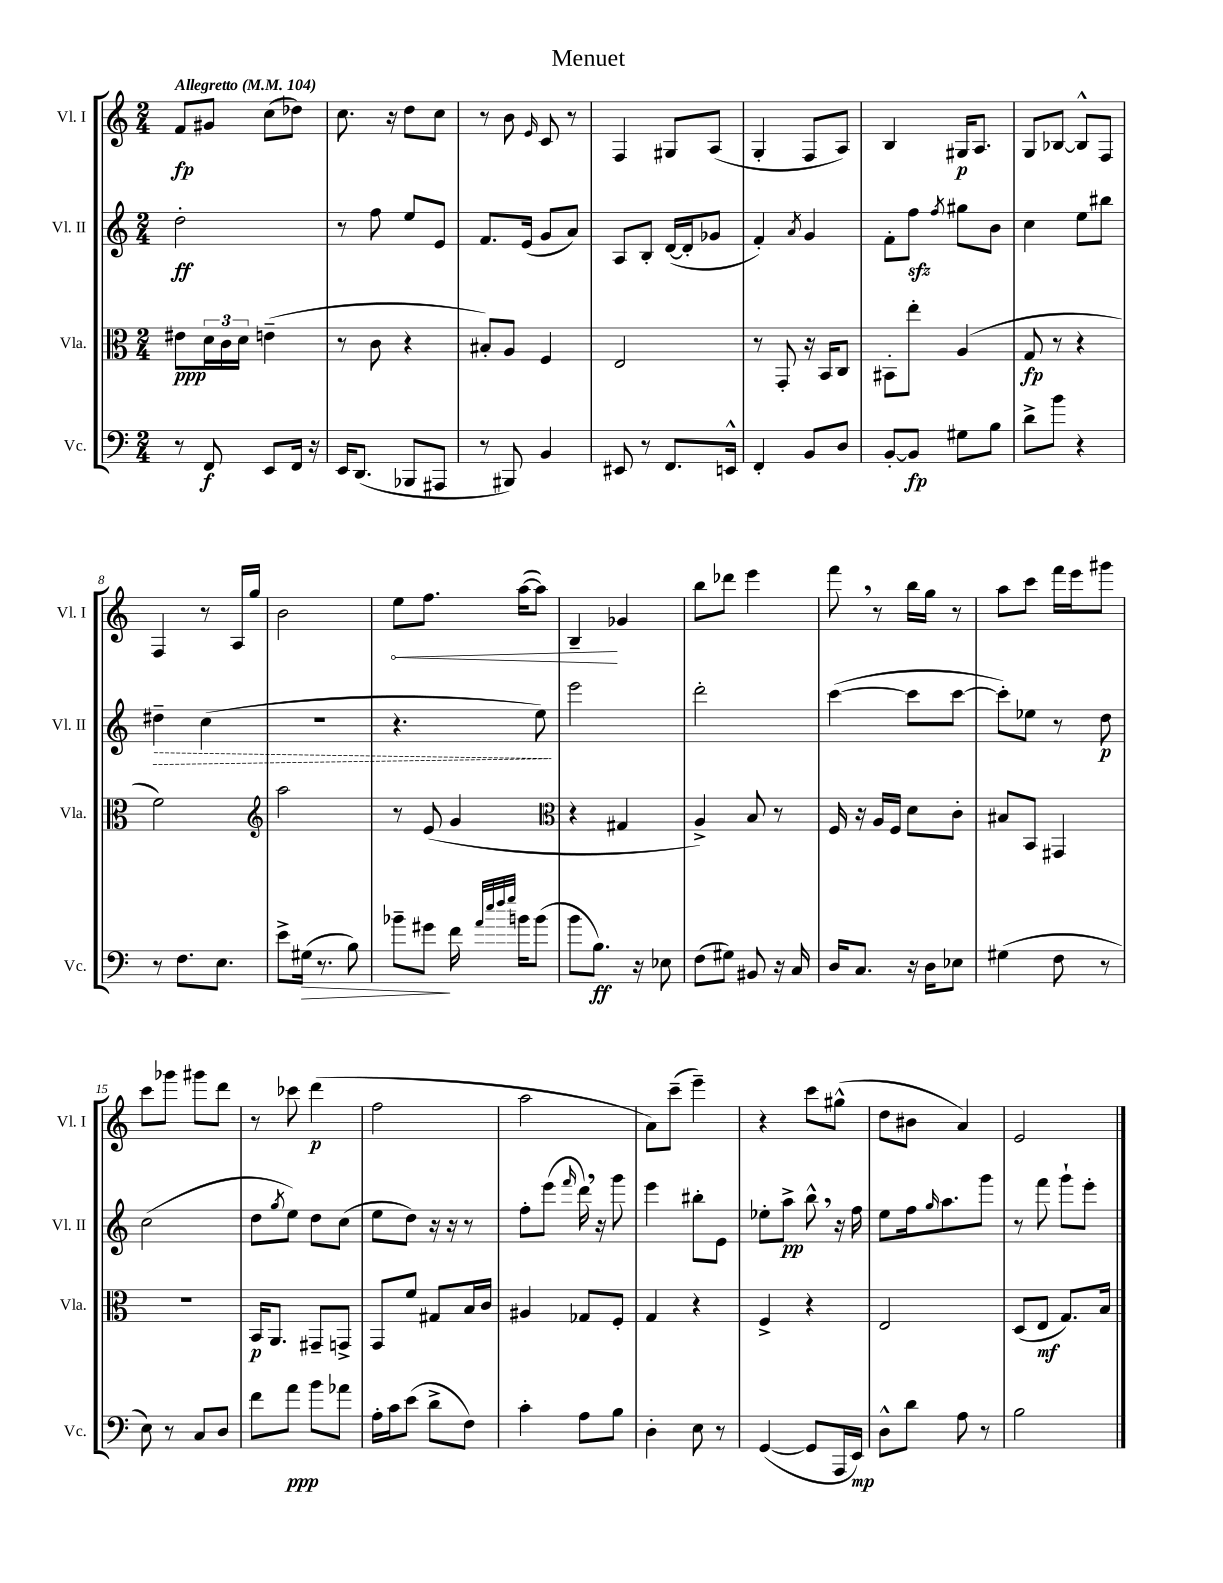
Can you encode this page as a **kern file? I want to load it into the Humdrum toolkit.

**kern	**kern	**kern	**kern
*staff4	*staff3	*staff2	*staff1
*clefF4	*clefC3	*clefG2	*clefG2
*k[]	*k[]	*k[]	*k[]
*M2/4	*M2/4	*M2/4	*M2/4
*MM104	*MM104	*MM104	*MM104
8r	8e#	2dd'	8f
8FF	24d	.	8g#
.	24c	.	.
.	24d	.	.
8EE	(4e~	.	(8cc
16FF	.	.	8dd-)
16r	.	.	.
=	=	=	=
16EE	8r	8r	8.cc
(8.DD	.	.	.
.	8c	8ff	.
.	.	.	16r
8BBB-	4r	8ee	8dd
8AAA#	.	8e	8cc
=	=	=	=
8r	8B#')	8.f	8r
8BBB#)	8A	.	8b
.	.	(16e	.
.	.	.	16qqe
4BB	4F	8g	8c
.	.	8a)	8r
=	=	=	=
8EE#	2E	8A	4F
8r	.	8B'	.
8.FF	.	([16d	8G#
.	.	16d']	.
.	.	8g-	(8A
16EE^^	.	.	.
=	=	=	=
4FF'	8r	4f')	4G'
.	8GG'	.	.
.	.	8qa	.
8BB	16r	4g	8F
.	16BB	.	.
8D	8C	.	8A)
=	=	=	=
[8BB'	8BB#'	8f'	4B
8BB]	8ee'	8ff	.
.	.	8qff	.
8G#	(4A	8gg#	16G#
.	.	.	8.A
8B	.	8b	.
=	=	=	=
8d^	8G	4cc	8G
8b	8r	.	[8B-
4r	4r	8ee	8B-^^]
.	.	8bb#	8F
=	=	=	=
8r	2f)	4dd#~	4F
8.F	.	.	.
.	.	(4cc	8r
8.E	.	.	.
.	.	.	16A
.	.	.	16gg
=	=	=	=
*	*clefG2	*	*
8e^	2aa	2r	2b
(16G#	.	.	.
8.r	.	.	.
8B)	.	.	.
=	=	=	=
8b-~	8r	4.r	8ee
8g#	(8e	.	8.ff
16f	4g	.	.
32qqa	.	.	.
32qqee	.	.	.
32qqff	.	.	.
32qqgg	.	.	.
16b	.	.	([16aa
(8b	.	8ee)	8aa])
=	=	=	=
*	*clefC3	*	*
8b	4r	2eee	4B~
8.B)	.	.	.
.	4G#	.	4g-
16r	.	.	.
8E-	.	.	.
=	=	=	=
(8F	4A^)	2ddd'	8bb
8G#)	.	.	8ddd-
8BB#	8B	.	4eee
16r	8r	.	.
16C	.	.	.
=	=	=	=
16D	16F	([4ccc	8fff
8.C	16r	.	.
.	16A	.	8r
.	16F	.	.
16r	8d	8ccc]	16bb
16D	.	.	16gg
8E-	8c'	[8ccc	8r
=	=	=	=
(4G#	8B#	8ccc'])	8aa
.	8BB	8ee-	8ccc
8F	4GG#	8r	16fff
.	.	.	16eee
8r	.	8dd	8ggg#
=	=	=	=
8E)	2r	(2cc	8ccc
8r	.	.	8ggg-
8C	.	.	8ggg#
8D	.	.	8ddd
=	=	=	=
8f	16BB	8dd	8r
.	8.AA	.	.
.	.	8qgg	.
8a	.	8ee)	8ccc-
8b	8GG#~	8dd	(4ddd
8a-	8GG^	(8cc	.
=	=	=	=
16A'	8GG	8ee	2ff
16c	.	.	.
(8e	8f	8dd)	.
8d^	8G#	16r	.
.	.	16r	.
8F)	16B	8r	.
.	16c	.	.
=	=	=	=
4c'	4A#	8ff'	2aa
.	.	(8eee	.
.	.	16qqfff	.
8A	8G-	16ddd)	.
.	.	16r	.
8B	8F'	8ggg	.
=	=	=	=
4D'	4G	4eee	8a)
.	.	.	(8ccc~
8E	4r	8bb#'	4eee~)
8r	.	8e	.
=	=	=	=
([4GG	4F^	8ee-'	4r
.	.	8aa^	.
8GG]	4r	8bb^^	8ccc
16AAA	.	16r	(8gg#^^
16EE)	.	16ff	.
=	=	=	=
8D^^	2E	8ee	8dd
8d	.	16ff	8b#
.	.	16qqgg	.
.	.	8.aa	.
8A	.	.	4a)
8r	.	8ggg	.
=	=	=	=
2B	(8D	8r	2e
.	8E	8fff	.
.	8.G)	8ggg`	.
.	.	8eee'	.
.	16B	.	.
==	==	==	==
*-	*-	*-	*-
